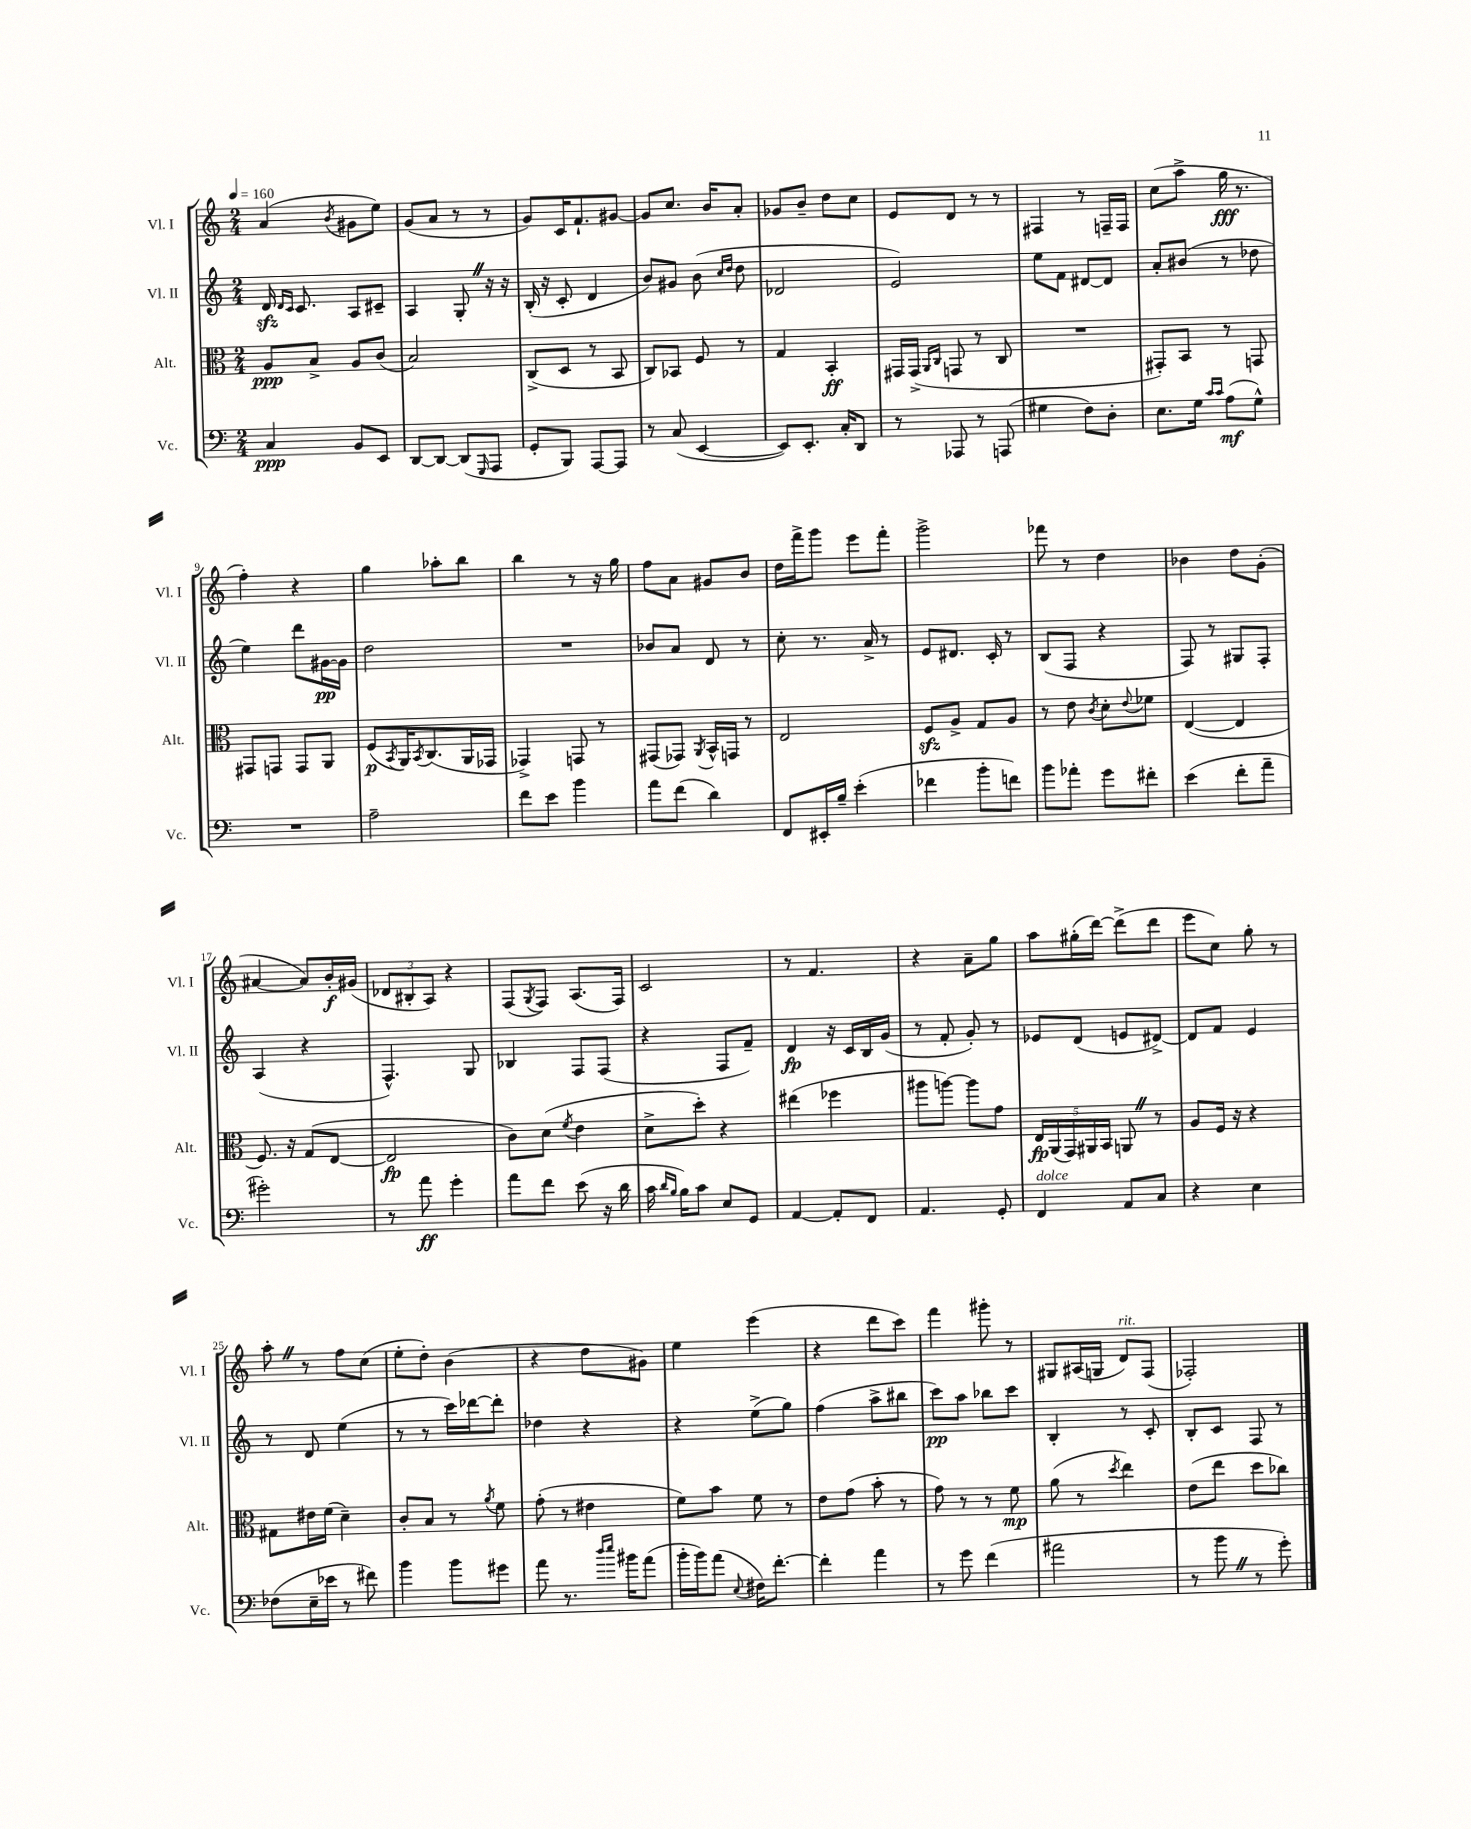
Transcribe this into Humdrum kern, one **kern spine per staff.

**kern	**dynam	**kern	**dynam	**kern	**dynam	**kern	**dynam
*part4	*part4	*part3	*part3	*part2	*part2	*part1	*part1
*staff4	*staff4	*staff3	*staff3	*staff2	*staff2	*staff1	*staff1
*I"Vc.	*	*I"Alt.	*	*I"Vl. II	*	*I"Vl. I	*
*I'Vc.	*	*I'Alt.	*	*I'Vl. II	*	*I'Vl. I	*
*clefF4	*	*clefC3	*	*clefG2	*	*clefG2	*
*k[]	*	*k[]	*	*k[]	*	*k[]	*
*M2/4	*	*M2/4	*	*M2/4	*	*M2/4	*
*MM160	*	*MM160	*	*MM160	*	*MM160	*
=1	=1	=1	=1	=1	=1	=1	=1
4C/	ppp	8A/L	ppp	16dzz/	.	(4a/	.
.	.	.	.	16qqd/LL	.	.	.
.	.	.	.	16qqc/JJ	.	.	.
.	.	.	.	8.c/	.	.	.
.	.	8B^/J	.	.	.	.	.
.	.	.	.	.	.	8qb/	.
8BB/L	.	8A/L	.	8A/L	.	8g#X\L	.
8EE/J	.	(8c/J	.	8c#X~/J	.	8ee\J)	.
=2	=2	=2	=2	=2	=2	=2	=2
[8DD/L	.	2B/)	.	4A/	.	(8g/L	.
8DD/J_	.	.	.	.	.	8a/J	.
(8DD/L]	.	.	.	8G'Z/	.	8r	.
16qqGGG/	.	.	.	.	.	.	.
8AAA/J	.	.	.	16r	.	8r	.
.	.	.	.	16r	.	.	.
=3	=3	=3	=3	=3	=3	=3	=3
8GG'/L	.	(8C^/L	.	(16B'/	.	8g/L)	.
.	.	.	.	16r	.	.	.
8BBB/J)	.	8D/J	.	8c'/	.	16c/K	.
.	.	.	.	.	.	8.f`/	.
[8AAA/L	.	8r	.	4d/	.	.	.
8AAA/J]	.	8BB/	.	.	.	[8g#X/J	.
=4	=4	=4	=4	=4	=4	=4	=4
8r	.	8C/L)	.	8b/L)	.	8g#/L]	.
(8C/	.	8BB-X/J	.	8g#X/J	.	8.cc/J	.
[4EE/	.	8F/	.	(8b\	.	.	.
.	.	.	.	.	.	16b/KL	.
.	.	.	.	16qqcc/LL	.	.	.
.	.	.	.	16qqdd/JJ	.	.	.
.	.	8r	.	8dd\	.	8a'/J	.
=5	=5	=5	=5	=5	=5	=5	=5
8EE/L])	.	4G/	.	2d-X/	.	8g-X/L	.
8.EE'/J	.	.	.	.	.	8b~/J	.
.	.	4BB'/	ff	.	.	8dd\L	.
16C'/KL	.	.	.	.	.	.	.
8DD/J	.	.	.	.	.	8cc\J	.
=6	=6	=6	=6	=6	=6	=6	=6
8r	.	16GG#X/LL	.	2e/)	.	8e/L	.
.	.	(16GG#^/JJ	.	.	.	.	.
.	.	16qqAA/LL	.	.	.	.	.
.	.	16qqC/JJ	.	.	.	.	.
8AAA-X/	.	8GGn/	.	.	.	8d/J	.
8r	.	8r	.	.	.	8r	.
(8AAAn/	.	8C/	.	.	.	8r	.
=7	=7	=7	=7	=7	=7	=7	=7
4G#X\	.	2r	.	8ee\L	.	4F#X/	.
.	.	.	.	8f\J	.	.	.
8F\L)	.	.	.	[8d#X/L	.	8r	.
8D'\J	.	.	.	8d#/J]	.	16Fn~/LL	.
.	.	.	.	.	.	16F/JJ	.
=8	=8	=8	=8	=8	=8	=8	=8
8.E\L	.	8GG#X'/L)	.	8a'/L	.	(8cc\L	.
.	.	8BB/J	.	(8b#X/J	.	8aa^\J	.
16G\Jk	.	.	.	.	.	.	.
16qqc/LL	.	.	.	.	.	.	.
16qqc/JJ	.	.	.	.	.	.	.
(8A\L	mf	8r	.	8r	.	16gg\	fff
.	.	.	.	.	.	8.r	.
8G^^\J)	.	8GGn/	.	8dd-X\	.	.	.
!!LO:LB:g=z
=9	=9	=9	=9	=9	=9	=9	=9
2r	.	8GG#X/L	.	4ee\)	.	4ff'\)	.
.	.	8GGn/J	.	.	.	.	.
.	.	8GG/L	.	8ddd\L	.	4r	.
.	.	8AA/J	.	[16g#X\L	pp	.	.
.	.	.	.	16g#\JJ]	.	.	.
=10	=10	=10	=10	=10	=10	=10	=10
2A~\	.	(8F/L	p	2dd\	.	4gg\	.
.	.	8qBB/	.	.	.	.	.
.	.	16AA/K)	.	.	.	.	.
.	.	8qBB/	.	.	.	.	.
.	.	(8.C/	.	.	.	.	.
.	.	.	.	.	.	8aa-X'\L	.
.	.	16AA/L	.	.	.	8bb\J	.
.	.	16GG-X/JJ	.	.	.	.	.
=11	=11	=11	=11	=11	=11	=11	=11
8f\L	.	4GG-X^/)	.	2r	.	4bb\	.
8e\J	.	.	.	.	.	.	.
4b\	.	8GGn/	.	.	.	8r	.
.	.	8r	.	.	.	16r	.
.	.	.	.	.	.	16gg\	.
=12	=12	=12	=12	=12	=12	=12	=12
8a\L	.	(8GG#X/L	.	8b-X/L	.	8ff\L	.
(8f\J	.	8GG-X/J)	.	8a/J	.	8a\J	.
.	.	8qAA/	.	.	.	.	.
4d\)	.	16BB^^/LL	.	8d/	.	8g#X/L	.
.	.	16GGn/JJ	.	.	.	.	.
.	.	8r	.	8r	.	8b/J	.
=13	=13	=13	=13	=13	=13	=13	=13
8FF/L	.	2E/	.	8cc'\	.	16dd\LL	.
.	.	.	.	.	.	16fff^\J	.
16EE#X'/L	.	.	.	8.r	.	8ggg\J	.
16B~/JJ	.	.	.	.	.	.	.
(4e'\	.	.	.	.	.	8eee\L	.
.	.	.	.	16a^/	.	.	.
.	.	.	.	8r	.	8fff'\J	.
=14	=14	=14	=14	=14	=14	=14	=14
4f-X\	.	8Fzz/L	.	8e/L	.	2ggg^\	.
.	.	8A^/J	.	8.d#X/J	.	.	.
8b'\L	.	8G/L	.	.	.	.	.
.	.	.	.	16c'/	.	.	.
8fn\J)	.	8A/J	.	8r	.	.	.
=15	=15	=15	=15	=15	=15	=15	=15
8b\L	.	8r	.	(8B/L	.	8fff-X\	.
8a-X'\J	.	8e\	.	8F/J	.	8r	.
.	.	8qc/	.	.	.	.	.
8g\L	.	8d'\L	.	4r	.	4dd\	.
.	.	8qqe/	.	.	.	.	.
8f#X'\J	.	8f-X\J	.	.	.	.	.
=16	=16	=16	=16	=16	=16	=16	=16
(4e\	.	([4E/	.	8F/)	.	4b-X\	.
.	.	.	.	8r	.	.	.
8f'\L	.	4E/]	.	8G#X/L	.	8dd\L	.
8a~\J	.	.	.	8F'/J	.	(8g'\J	.
!!LO:LB:g=z
=17	=17	=17	=17	=17	=17	=17	=17
2g#X'\)	.	8.F/)	.	(4A/	.	[4a#X/	.
.	.	16r	.	.	.	.	.
.	.	(8G/L	.	4r	.	8a#/L])	.
.	.	[8E/J	.	.	.	16b'/L	f
.	.	.	.	.	.	(16g#X/JJ	.
=18	=18	=18	=18	=18	=18	=18	=18
8r	.	2E/]	fp	4.F^^/)	.	12d-X/L	.
.	.	.	.	.	.	12B#X'/	.
8a\	ff	.	.	.	.	.	.
.	.	.	.	.	.	12A/J)	.
4g'\	.	.	.	.	.	4r	.
.	.	.	.	8G/	.	.	.
=19	=19	=19	=19	=19	=19	=19	=19
8a\L	.	8c\L)	.	4B-X/	.	(8F/L	.
.	.	.	.	.	.	8qG/	.
8f\J	.	(8d\J	.	.	.	8F/J)	.
.	.	8qf/	.	.	.	.	.
(8e\	.	4e\	.	8F/L	.	(8.A/L	.
16r	.	.	.	(8F/J	.	.	.
16d\	.	.	.	.	.	16F/Jk)	.
=20	=20	=20	=20	=20	=20	=20	=20
16c\	.	8d^\L	.	4r	.	2c/	.
16qqd/LL	.	.	.	.	.	.	.
16qqB/JJ	.	.	.	.	.	.	.
16B\KL)	.	.	.	.	.	.	.
8c\J	.	8dd'\J)	.	.	.	.	.
8E/L	.	4r	.	8F/L	.	.	.
8GG/J	.	.	.	8f~/J)	.	.	.
=21	=21	=21	=21	=21	=21	=21	=21
[4AA/	.	(4ee#X\	.	4d/	fp	8r	.
.	.	.	.	.	.	4.f/	.
8AA'/L]	.	4ff-X\	.	16r	.	.	.
.	.	.	.	16c/LL	.	.	.
8FF/J	.	.	.	16B/	.	.	.
.	.	.	.	(16g/JJ	.	.	.
=22	=22	=22	=22	=22	=22	=22	=22
4.AA/	.	8aa#X\L	.	8r	.	4r	.
.	.	[8aan\J)	.	8f'/	.	.	.
.	.	8aa\L]	.	8g'/)	.	8a~\L	.
8GG'/	.	8g\J	.	8r	.	8gg\J	.
=23	=23	=23	=23	=23	=23	=23	=23
!LO:TX:a:i:t=dolce	!	!	!	!	!	!	!
4FF/	.	20E/LL	fp	8e-X/L	.	8aa\L	.
.	.	(20AA/	.	.	.	.	.
.	.	20GG/)	.	.	.	.	.
.	.	.	.	(8d/J	.	(16gg#X'\L	.
.	.	20AA#X/	.	.	.	.	.
.	.	.	.	.	.	[16ddd\JJ)	.
.	.	20BB/JJ	.	.	.	.	.
8AA/L	.	8AAnZ/	.	8en/L	.	(8ddd^\L]	.
8C/J	.	8r	.	[8d#X^/J)	.	8ddd\J	.
=24	=24	=24	=24	=24	=24	=24	=24
4r	.	8A/L	.	8d#/L]	.	8eee\L	.
.	.	16F/Jk	.	8f/J	.	8cc\J)	.
.	.	16r	.	.	.	.	.
4E\	.	4r	.	4e/	.	8gg'\	.
.	.	.	.	.	.	8r	.
!!LO:LB:g=z
=25	=25	=25	=25	=25	=25	=25	=25
(8F-X\L	.	8G#X\L	.	8r	.	8aa'Z\	.
16E~\L	.	16e#X\L	.	8d/	.	8r	.
16e-X\JJ	.	(16f\JJ	.	.	.	.	.
8r	.	4d~\)	.	(4ee\	.	8ff\L	.
8f#X\)	.	.	.	.	.	(8cc\J	.
=26	=26	=26	=26	=26	=26	=26	=26
4b\	.	8c'/L	.	8r	.	8ee'\L	.
.	.	8B/J	.	8r	.	8dd'\J)	.
8b\L	.	8r	.	16ccc\LL)	.	(4b\	.
.	.	.	.	[16ddd-X\J	.	.	.
.	.	8qa/	.	.	.	.	.
8g#X\J	.	8f\	.	8ddd-'\J]	.	.	.
=27	=27	=27	=27	=27	=27	=27	=27
8a\	.	(8g'\	.	4dd-X\	.	4r	.
8.r	.	8r	.	.	.	.	.
.	.	4e#X\	.	4r	.	8dd\L	.
16qqdd/LL	.	.	.	.	.	.	.
16qqee/JJ	.	.	.	.	.	.	.
16b#X\KL	.	.	.	.	.	.	.
(8a\J	.	.	.	.	.	8g#X\J)	.
=28	=28	=28	=28	=28	=28	=28	=28
16b'\LL	.	8f\L)	.	4r	.	4ee\	.
16b\J)	.	.	.	.	.	.	.
(8a\J	.	8b\J	.	.	.	.	.
8qqE/	.	.	.	.	.	.	.
16F#X\KL)	.	8f\	.	(8ee^\L	.	(4eee\	.
[8.f'\J	.	.	.	.	.	.	.
.	.	8r	.	8gg\J)	.	.	.
=29	=29	=29	=29	=29	=29	=29	=29
4f'\]	.	8e\L	.	(4ff\	.	4r	.
.	.	(8g\J	.	.	.	.	.
4a\	.	8b'\	.	8aa^\L	.	8ddd\L	.
.	.	8r	.	8bb#X\J	.	8ccc\J)	.
=30	=30	=30	=30	=30	=30	=30	=30
8r	.	8g\)	.	8ccc\L)	pp	4fff\	.
8g\	.	8r	.	8aa\J	.	.	.
(4f\	.	8r	.	8bb-X\L	.	8ggg#X'\	.
.	.	8f\	mp	8ccc\J	.	8r	.
=31	=31	=31	=31	=31	=31	=31	=31
2a#X\	.	(8a\	.	4B'/	.	8G#X/L	.
.	.	8r	.	.	.	(16A#X/L	.
.	.	.	.	.	.	16Gn/JJ	.
.	.	8qdd/	.	.	.	.	.
!	!	!	!	!	!	!LO:TX:a:i:t=rit.	!
.	.	4ee\)	.	8r	.	8d/L)	.
.	.	.	.	8c'/	.	(8F/J	.
=32	=32	=32	=32	=32	=32	=32	=32
8r	.	(8e\L	.	8B'/L	.	2F-X'/)	.
8bZ\	.	8ee\J	.	8c/J	.	.	.
8r	.	8dd\L	.	8F/	.	.	.
8g'\)	.	8cc-X\J)	.	8r	.	.	.
==	==	==	==	==	==	==	==
*-	*-	*-	*-	*-	*-	*-	*-
